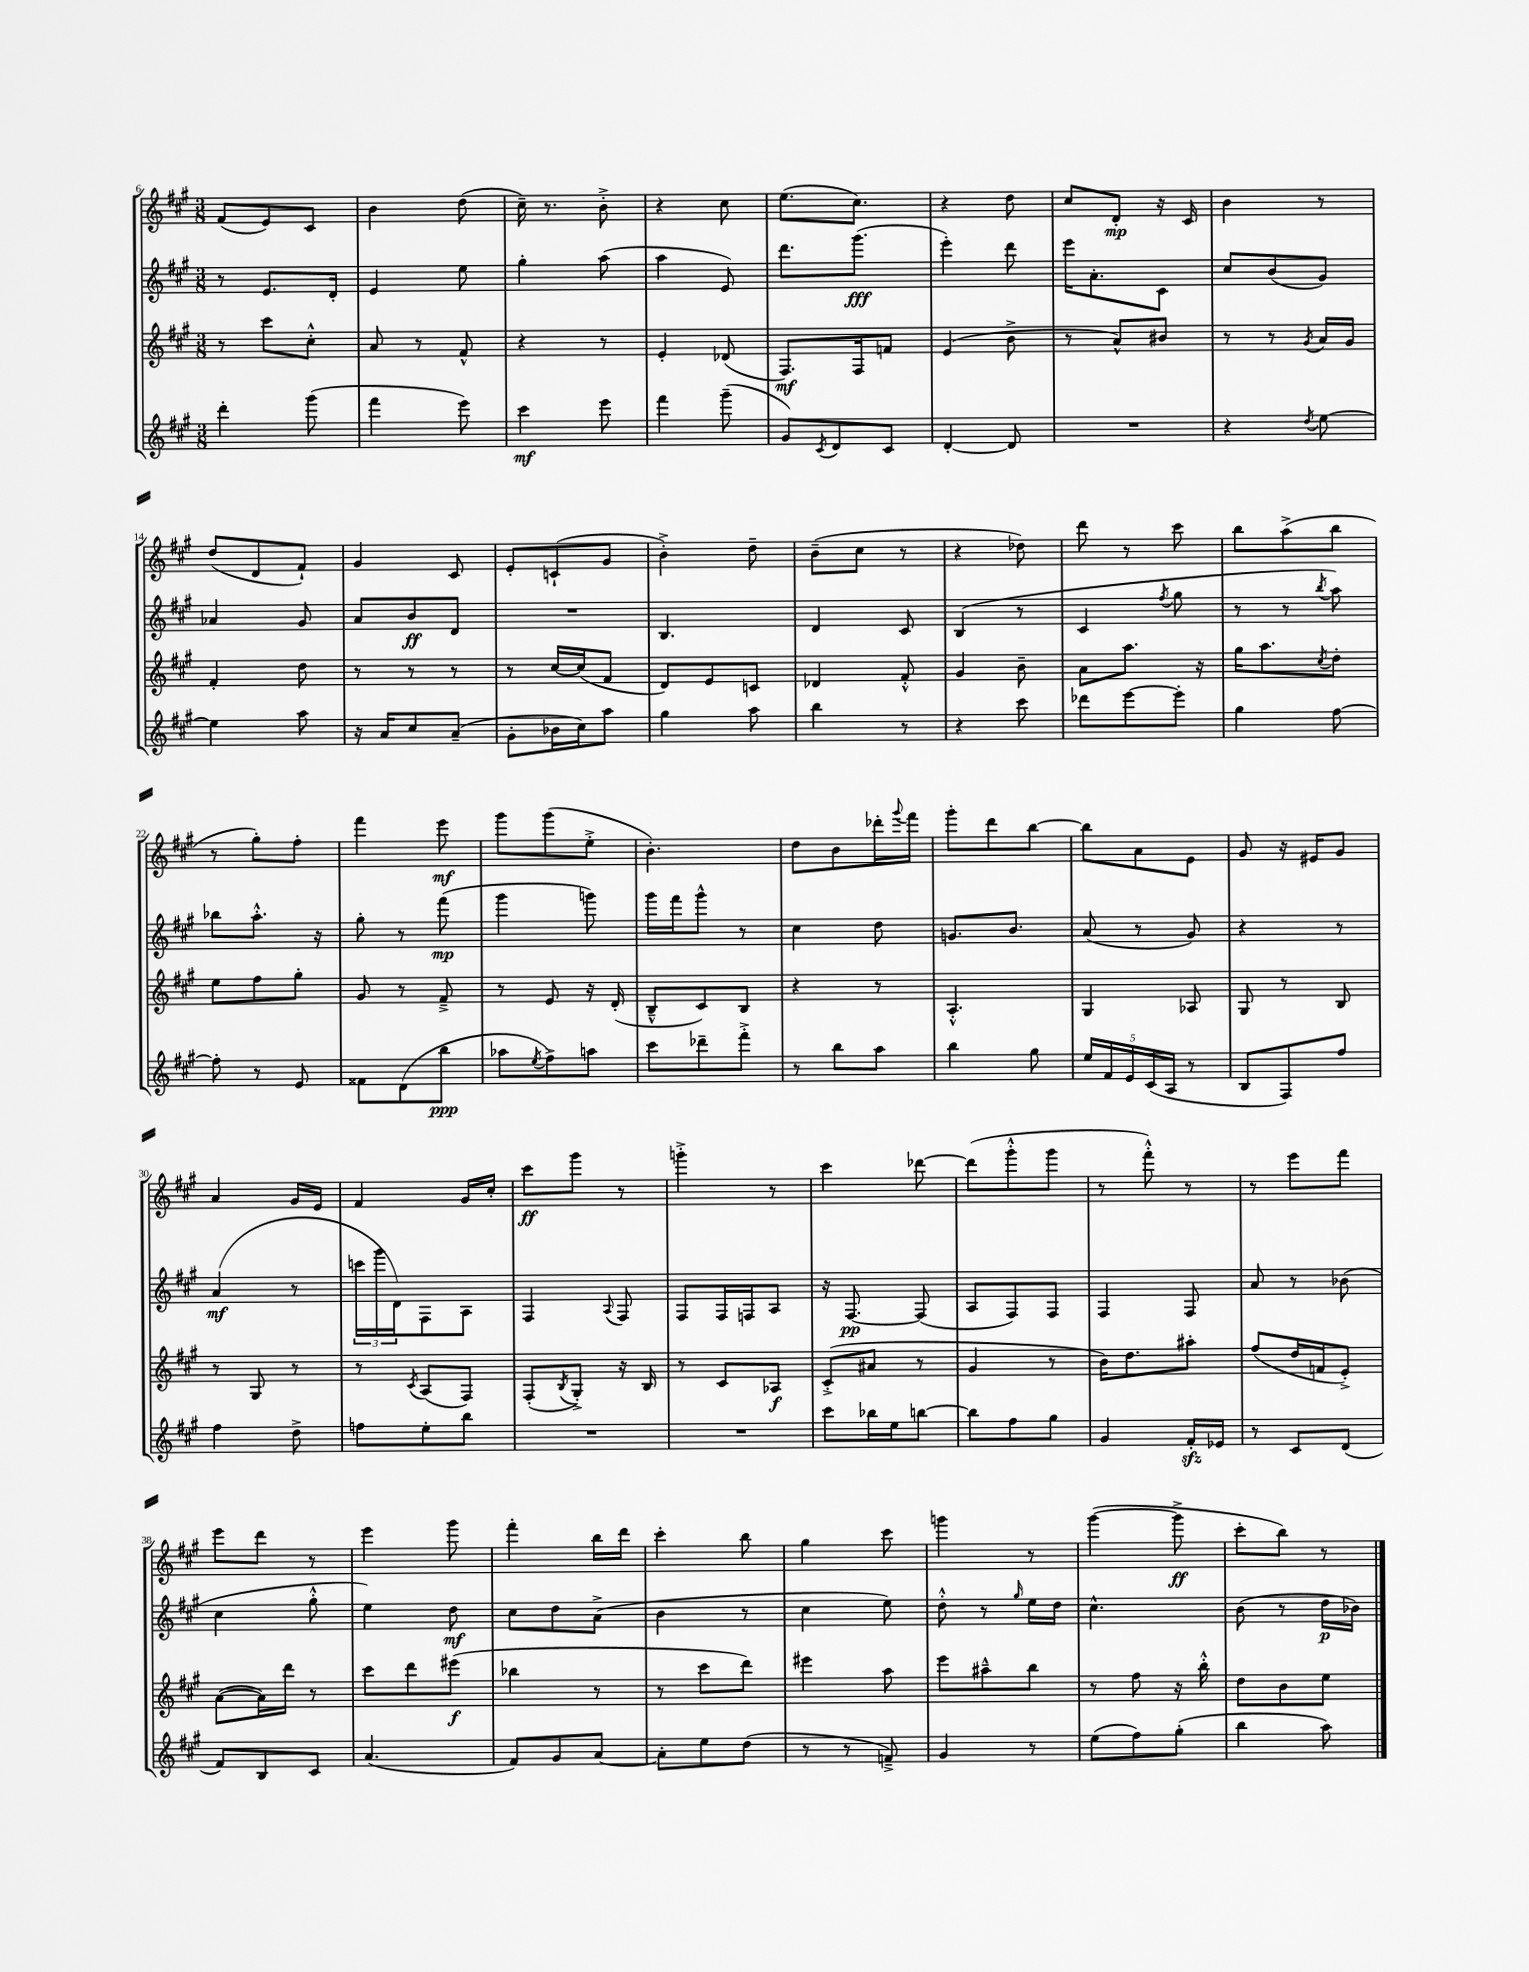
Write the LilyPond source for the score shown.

<<
\new StaffGroup <<
\new Staff = "s0" {
    \clef treble \key a \major \numericTimeSignature \time 3/8
    fis'8( e'8) cis'8 |
    b'4 d''8( |
    cis''16--) r8. b'8-.-> |
    r4 cis''8 |
    e''8.( cis''8.) |
    r4 d''8 |
    cis''8 d'8-.\mp r16 cis'16 |
    b'4 r8 |
    d''8( d'8 fis'8-!) |
    gis'4 cis'8 |
    e'8-. c'8-!( gis'8 |
    b'4-.->) d''8-- |
    b'8--( cis''8 r8 |
    r4 des''8) |
    d'''8 r8 cis'''8 |
    b''8 a''8->( b''8 |
    r8 gis''8-.) fis''8-. |
    fis'''4 e'''8\mf |
    gis'''8 gis'''8( e''8-.-> |
    b'4.-.) |
    d''8 b'8 des'''16-. \appoggiatura { gis'''8 } fis'''16 |
    gis'''8-. d'''8 b''8~ |
    b''8 a'8 e'8 |
    gis'8 r16 eis'16 gis'8 |
    a'4 gis'16 e'16 |
    fis'4 gis'16 cis''16-. |
    cis'''8\ff gis'''8 r8 |
    g'''4-.-> r8 |
    cis'''4 des'''8~ |
    des'''8( gis'''8-.-^ gis'''8 |
    r8 fis'''8-.-^) r8 |
    r8 e'''8 fis'''8 |
    e'''8 d'''8 r8 |
    e'''4 gis'''8 |
    fis'''4-. b''16 d'''16 |
    cis'''4-. b''8 |
    gis''4 cis'''8 |
    g'''4 r8 |
    gis'''4~( gis'''8->\ff |
    cis'''8-. b''8) r8 \bar "|." |
}
\new Staff = "s1" {
    \clef treble \key a \major \numericTimeSignature \time 3/8
    r8 e'8. d'16-. |
    e'4 e''8 |
    gis''4-. a''8( |
    a''4 e'8) |
    d'''8. gis'''8.\fff( |
    e'''4-.) d'''8 |
    e'''16 a'8.-. cis'8 |
    cis''8 b'8( gis'8) |
    aes'4 gis'8 |
    a'8 b'8\ff d'8 |
    R4. |
    b4. |
    d'4 cis'8 |
    b4( r8 |
    cis'4 \acciaccatura { fis''8 } gis''8 |
    r8 r8 \acciaccatura { b''8 } a''8) |
    bes''8 a''8.-.-^ r16 |
    gis''8-. r8 fis'''8\mp( |
    gis'''4 g'''8) |
    gis'''16 fis'''16 gis'''8-^ r8 |
    cis''4 d''8 |
    g'8. b'8. |
    a'8( r8 gis'8) |
    r4 r8 |
    a'4\mf( r8 |
    \tuplet 3/2 { c'''16 gis'''16 d'16) } fis8 a8 |
    fis4 \appoggiatura { a8 } fis8 |
    fis8 fis16 f16 a8 |
    r16 fis8.~\pp fis8( |
    a8 fis8) fis8 |
    fis4 fis8 |
    a'8 r8 bes'8( |
    cis''4 gis''8-.-^ |
    e''4) d''8\mf |
    cis''8 d''8 a'8->( |
    b'4 r8 |
    cis''4 e''8) |
    d''8-.-^ r8 \grace { gis''16 } e''16 d''16 |
    cis''4.-^ |
    b'8( r8 d''16\p bes'16) \bar "|." |
}
\new Staff = "s2" {
    \clef treble \key a \major \numericTimeSignature \time 3/8
    r8 cis'''8 cis''8-.-^ |
    a'8 r8 fis'8-^ |
    r4 r8 |
    e'4-. des'8( |
    fis8.\mf) fis16 f'8 |
    e'4( b'8-> |
    r8 a'8-^) bis'8 |
    r8 r8 \acciaccatura { gis'8 } a'16 gis'16 |
    fis'4-. d''8 |
    r8 r8 r8 |
    r8 cis''16~ cis''16( fis'8 |
    d'8) e'8 c'8 |
    des'4 fis'8-.-^ |
    gis'4 b'8-- |
    a'8 a''8. r16 |
    gis''16 a''8. \acciaccatura { cis''8 } d''8-. |
    e''8 fis''8 gis''8-. |
    gis'8 r8 fis'8---> |
    r8 e'8 r16 d'16-.( |
    b8---^ cis'8) b8 |
    r4 r8 |
    a4.-.-^ |
    gis4 aes8 |
    gis8 r8 b8 |
    r8 gis8 r8 |
    r8 \acciaccatura { cis'8 } a8( fis8) |
    fis8-.( \acciaccatura { b8 } gis8-.->) r16 b16 |
    r8 cis'8 aes8\f |
    cis'8-.->( ais'8 r8 |
    gis'4 r8 |
    b'16) d''8. ais''8-. |
    fis''8( d''16 f'16 e'8-.->) |
    a'8~( a'16) d'''16 r8 |
    cis'''8 d'''8 eis'''8\f( |
    bes''4 r8 |
    r8 cis'''8 d'''8) |
    eis'''4 a''8 |
    e'''8 ais''8---^ b''8 |
    r8 fis''8 r16 b''16-.-^ |
    d''8 b'8 e''8 \bar "|." |
}
\new Staff = "s3" {
    \clef treble \key a \major \numericTimeSignature \time 3/8
    d'''4-. gis'''8( |
    fis'''4 e'''8) |
    cis'''4\mf e'''8 |
    fis'''4 gis'''8--( |
    gis'8) \acciaccatura { cis'8 } d'8 cis'8 |
    d'4~-. d'8 |
    R4. |
    r4 \acciaccatura { d''8 } e''8~ |
    e''4 a''8 |
    r16 a'16 cis''8 a'8--( |
    gis'8-. bes'16 cis''16) a''8 |
    gis''4 a''8 |
    b''4 r8 |
    r4 cis'''8 |
    des'''8 e'''8~ e'''8-. |
    gis''4 fis''8~ |
    fis''8-. r8 e'8 |
    fisis'8 d'8( b''8\ppp |
    aes''8 \acciaccatura { e''8 } fis''8->) a''8 |
    cis'''8 des'''8-- fis'''8-.-> |
    r8 b''8 a''8 |
    b''4 gis''8 |
    \tuplet 5/4 { e''16 fis'16 e'16 cis'16( a16 } r8 |
    b8 fis8) fis''8 |
    fis''4 d''8-> |
    f''8 e''8-. b''8 |
    R4. |
    R4. |
    cis'''8 bes''16 e''16 b''8~ |
    b''8 fis''8 gis''8 |
    gis'4 fis'16-.\sfz ees'16 |
    r8 cis'8 d'8( |
    fis'8) b8 cis'8 |
    a'4.( |
    fis'8) gis'8 a'8~ |
    a'8-. e''8 d''8( |
    r8 r8 f'8--->) |
    gis'4 r8 |
    e''8( fis''8) gis''8-.( |
    b''4 a''8) \bar "|." |
}
>>
>>
\layout { \context { \Score currentBarNumber = #6 } }
